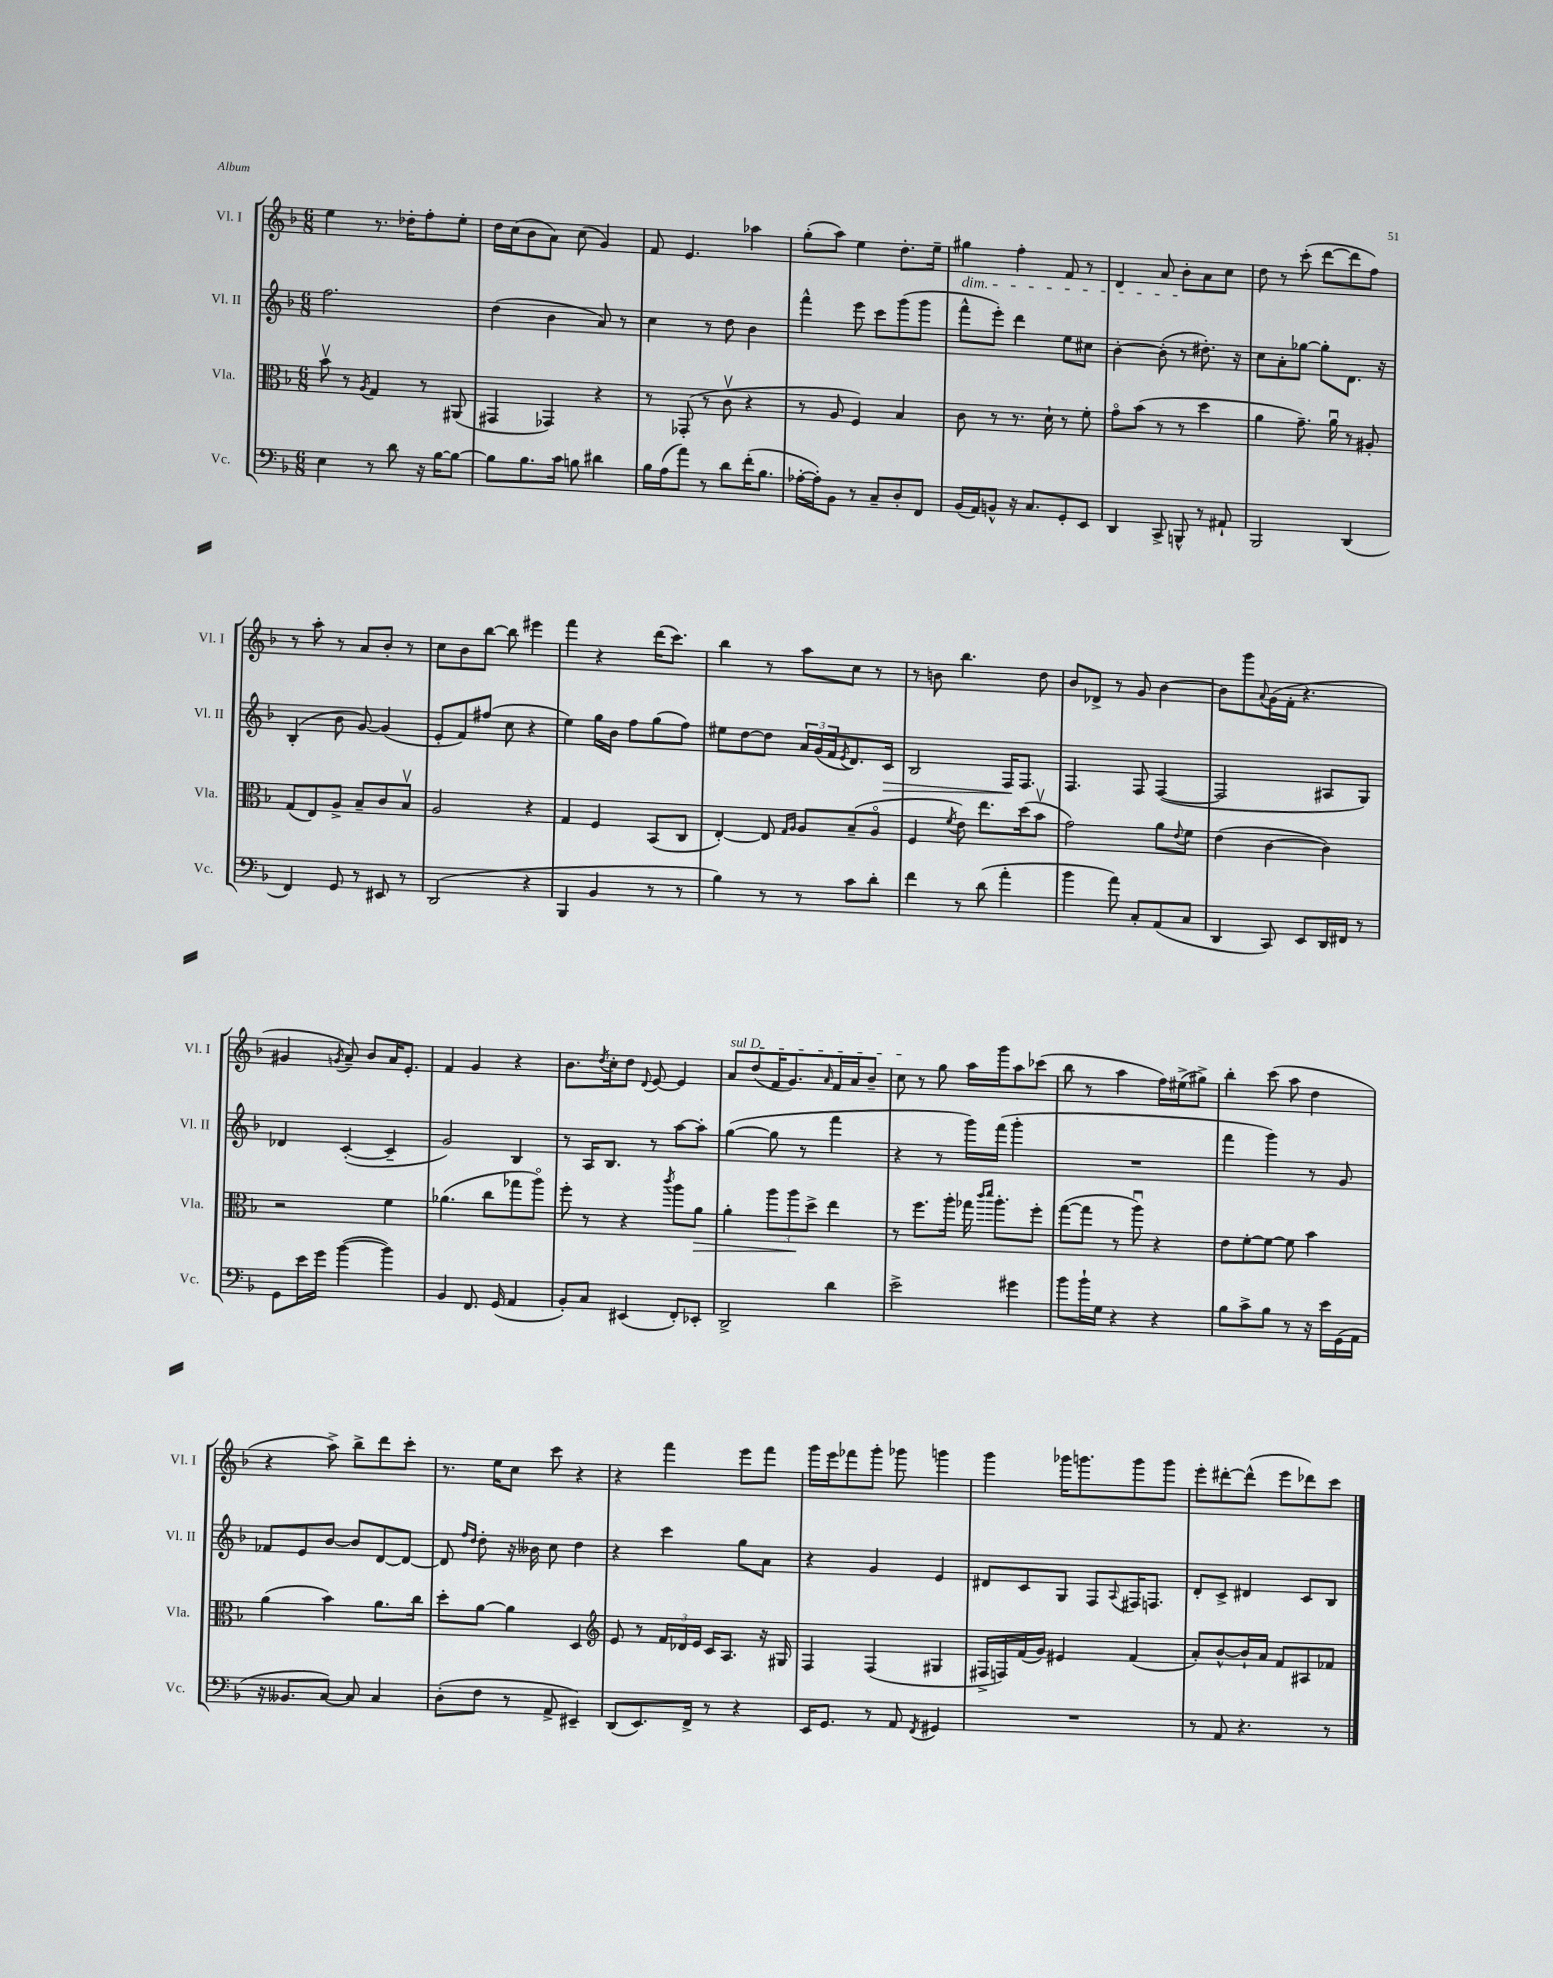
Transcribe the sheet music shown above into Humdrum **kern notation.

**kern	**kern	**kern	**kern
*staff4	*staff3	*staff2	*staff1
*clefF4	*clefC3	*clefG2	*clefG2
*k[b-]	*k[b-]	*k[b-]	*k[b-]
*M6/8	*M6/8	*M6/8	*M6/8
4E	8b-v	2.ff	4ee
.	8r	.	.
.	8qA	.	.
8r	4G	.	8.r
8d	.	.	.
.	.	.	16dd-'
16r	8r	.	8ff'
[16B-	.	.	.
8B-_	(8AA#	.	8ee'
=	=	=	=
8B-]	4GG#	(4dd	16dd
.	.	.	(16cc
8.B-	.	.	8b-
.	4GG-)	4b-	8a)
16c	.	.	.
8B	.	.	(8cc
4d#	4r	8a)	4g)
.	.	8r	.
=	=	=	=
16B-	8r	4cc	8f
(16A	.	.	.
8a)	(8GG-'	.	4.e
8r	8r	8r	.
8d	8cv	8dd	.
(16f'	4r	4b-	4aa-
8.B-	.	.	.
=	=	=	=
[16A-'	8r	4fff^^	(8gg'
16A-'])	.	.	.
8BB-	8A	.	8aa)
8r	4F)	8eee	4ee
8C~	.	8ccc	.
8D'	4B-	(8ggg	8.dd'
8FF	.	8ggg	.
.	.	.	16ee~
=	=	=	=
(16BB-	8c	8fff^^	4gg#
16AA)	.	.	.
8BB^^	8r	8eee')	.
16r	8.r	4ddd	4ff'
8.C	.	.	.
.	16d`	.	.
8GG'	8r	8ee	8f
8EE	8f'	8cc#	8r
=	=	=	=
4DD	8go	[4b-'	4d
.	(8b-	.	.
8CC^	8r	(8b-']	8a
8BBB^^	8r	8r	8b-'
8r	4dd	8.dd#')	8a
8AA#`	.	.	8cc
.	.	16r	.
=	=	=	=
2BBB-	4a	8cc	8dd
.	.	8a'	8r
.	8.g~)	[8gg-	(8ccc'
.	.	8gg-']	[8ddd
.	16au	.	.
(4DD	8r	8.d	8ddd]
.	8A#'	.	8ff)
.	.	16r	.
=	=	=	=
4FF)	(8G	(4B-'	8r
.	8E)	.	8aa'
8GG	8A^	8b-	8r
8r	8B-~	[8g)	8a
8EE#	8c	(4g]	8b-'
8r	8B-v	.	8r
=	=	=	=
(2DD	2A	8e'	8cc
.	.	8f)	8b-
.	.	(8ff#	[8bb-
.	.	8cc	8bb-]
4r	4r	4r	4eee#
=	=	=	=
4BBB-	4G	4ee)	4fff
4BB-	4F	16gg	4r
.	.	16b-	.
.	.	8ff	.
8r	(8BB-	(8gg	(16ddd
.	.	.	8.ccc)
8r	8C	8ff)	.
=	=	=	=
4B-)	[4E')	8ee#	4bb-
.	.	[8dd	.
8r	8E]	8dd]	8r
.	16qqG	.	.
.	16qqA	.	.
8r	8A	24a	8aa
.	.	(24g	.
.	.	24f	.
.	.	8qe	.
8c	(8B-~	8.d)	8cc
8d'	8Ao	.	8r
.	.	16c	.
=	=	=	=
4f	4F	2B-	8r
.	.	.	8b
.	8qf	.	.
8r	8e)	.	4.bb-
(8d	8.ee	.	.
4a'	.	16F	.
.	(16dd	8.F	.
.	8b-v	.	8dd
=	=	=	=
4b-	2g)	4.F	8b-
.	.	.	8d-^
8a)	.	.	8r
8C'	.	8F	8g
(8AA	8a	([4F	[4b-
.	8qqe	.	.
8C	8f	.	.
=	=	=	=
4DD	(4e	2F]	8b-]
.	.	.	8ggg
.	.	.	8qqa
8CC)	[4c	.	(16g
.	.	.	16f'
8EE	.	.	4.r
16DD	4c])	8A#	.
16FF#	.	.	.
8r	.	8G)	.
=	=	=	=
8GG	2r	4d-	4g#
16e	.	.	.
16g	.	.	.
.	.	.	8qg
([4b-	.	([4c'	8a~)
.	.	.	8b-
4b-])	4f	4c~]	16a
.	.	.	8.e'
=	=	=	=
4BB-	(4.a-	2g)	4f
8.FF	.	.	4g
.	8cc	.	.
(16GG	.	.	.
4AA	8gg-	4B-	4r
.	8aao)	.	.
=	=	=	=
8BB-')	8ff'	8r	8.b-
8C	8r	16A	.
.	.	.	8qdd
.	.	8.B-	16cc'
(4EE#	4r	.	8dd
.	.	.	8qqd
.	.	8r	[8e
.	8qccc	.	.
8FF')	8aa	[8aa	4e]
8EE-'	8a	8aa']	.
=	=	=	=
2DD^	4a'	([4gg	8a
.	.	.	(8dd
.	12aa	8gg]	16f
.	.	.	8.g)
.	12aa	.	.
.	.	8r	.
.	12dd^	.	.
.	.	.	16qqa
4d	4ee	4fff	16f
.	.	.	16a
.	.	.	8b-~
=	=	=	=
2e^	8r	4r	8cc
.	8.ff	.	8r
.	.	8r	8gg
.	16aa'	.	.
.	16gg-	16ggg)	16aa
.	16qqccc	.	.
.	16qqddd	.	.
.	8.aa'	(16fff	16ggg
4g#	.	4ggg'	8aa
.	8ff'	.	(8ccc-
=	=	=	=
8b-	([8gg	2.r	8bb-
16b-`	8gg]	.	8r
16G	.	.	.
4r	8r	.	4aa
.	8aau)	.	.
4r	4r	.	16ff)
.	.	.	(16ee#^
.	.	.	8gg#^)
=	=	=	=
8B-	8e	4fff	4bb-'
8c^	[8f'	.	.
8B-	8f_	4ggg)	(8ccc
8r	8f]	.	8aa
16r	4b-	8r	4dd
16e	.	.	.
(16GG	.	8g	.
16AA	.	.	.
=	=	=	=
16r	(4a	8f-	4r
8.BB--	.	.	.
.	.	8e	.
[8C)	4b-)	[8b-	8aa^)
8C]	.	8b-]	8bb-^
4C	8.a	[8d	8ddd
.	.	8d_	8ccc'
.	16cc	.	.
=	=	=	=
(8D'	8dd'	8d]	8.r
.	.	16qqff	.
.	.	16qqdd	.
8F	[8a	8dd'	.
.	.	.	16ee
8r	4a]	16r	8cc
.	.	16b--	.
8AA^	.	8cc	8ccc
4EE#~)	4D	4dd	4r
=	=	=	=
*	*clefG2	*	*
(8DD	8e	4r	4r
8.EE)	8r	.	.
.	24f	4ccc	4fff
.	24d-	.	.
16FF^	.	.	.
.	24e	.	.
8r	16c	.	.
.	8.A	.	.
4r	.	8gg	8eee
.	16r	8a	8fff
.	16G#	.	.
=	=	=	=
16EE	4F	4r	16ggg
8.GG	.	.	16eee
.	.	.	8fff-
8r	(4F	4g	8ggg'
8AA	.	.	8ggg-
8qFF	.	.	.
4GG#	4G#	4e	4ggg
=	=	=	=
2.r	16F#^	8d#	4ggg
.	16F)	.	.
.	(16f	8c	.
.	16g)	.	.
.	4e#	8G	16ggg-
.	.	.	8.ggg
.	.	8F	.
.	.	8qqA	.
.	(4f	16F#	8ggg
.	.	8.F	.
.	.	.	8ggg
=	=	=	=
8r	8a')	8d'	8eee'
8AA	[8b-^^	8c^	[8ddd#'
4.r	16b-`]	4d#	(8ddd#^^]
.	16a	.	.
.	8f	.	8eee
.	8A#	8c	8ddd-)
8r	8f-	8B-	8ccc
==	==	==	==
*-	*-	*-	*-
